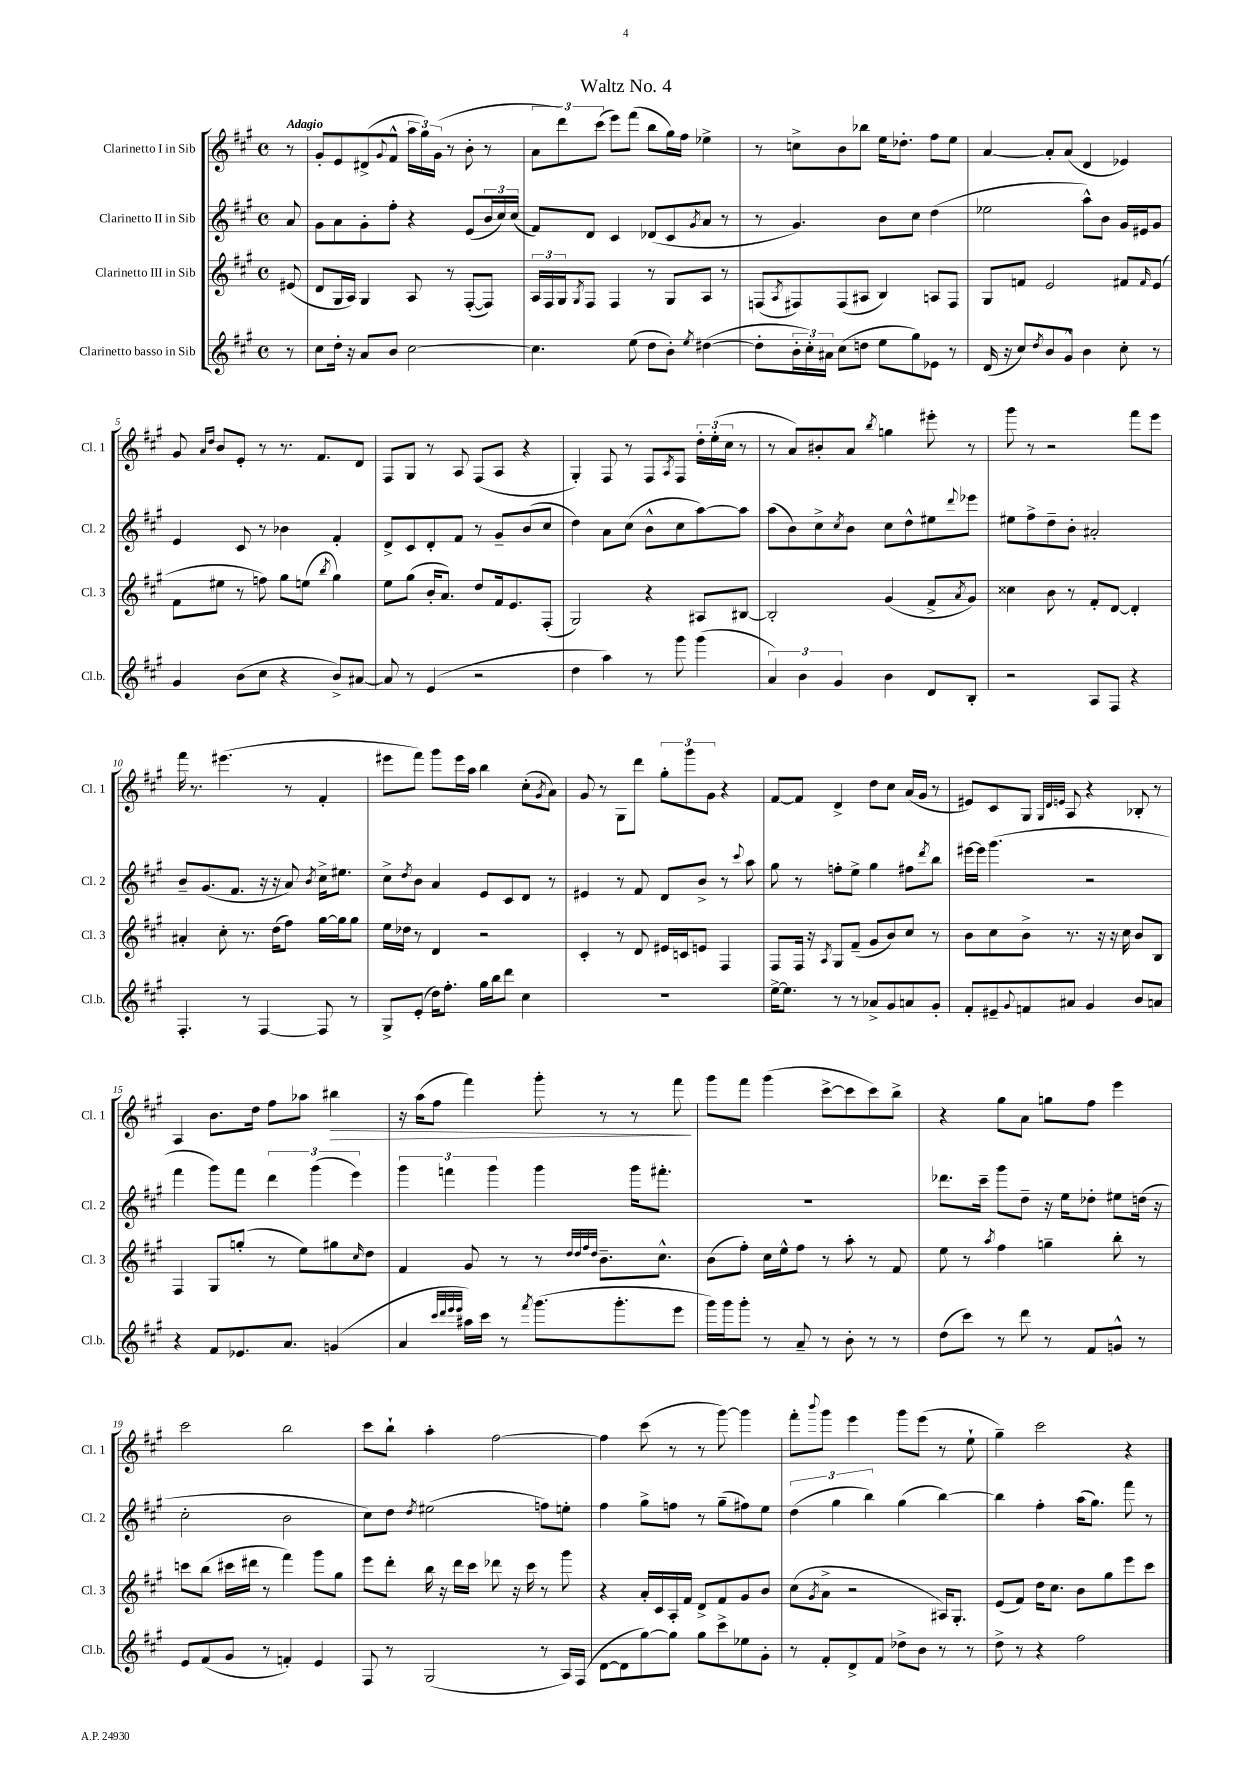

**kern	**kern	**kern	**kern	**dynam
*part4	*part3	*part2	*part1	*part1
*staff4	*staff3	*staff2	*staff1	*staff1
*I"Clarinetto basso in Sib	*I"Clarinetto III in Sib	*I"Clarinetto II in Sib	*I"Clarinetto I in Sib	*
*I'Cl.b.	*I'Cl. 3	*I'Cl. 2	*I'Cl. 1	*
*clefG2	*clefG2	*clefG2	*clefG2	*
*k[f#c#g#]	*k[f#c#g#]	*k[f#c#g#]	*k[f#c#g#]	*
*M4/4	*M4/4	*M4/4	*M4/4	*
*met(c)	*met(c)	*met(c)	*met(c)	*
=	=	=	=	=
!	!	!	!LO:TX:a:B:t=Adagio	!
8r	(8e#X/	8a/	8r	.
=1	=1	=1	=1	=1
8cc#\L	8d/L	8g#\L	8g#'/L	.
16dd'\Jk	16G#/L	8a\	8e/	.
16r	16A/JJ)	.	.	.
8a/L	4G#/	8g#'\	(8d#X^/	.
.	.	.	8qqg#/	.
8b/J	.	8ff#'\J	8f#^^/J	.
[2cc#\	8A/	4r	24aa\LL	.
.	.	.	24gg#\)	.
.	.	.	(24g#\JJ	.
.	8r	.	8r	.
.	([8F#'/L	(8e/L	8b'\	.
.	8F#/J])	24b/L	8r	.
.	.	24cc#/)	.	.
.	.	(24cc#/JJ	.	.
=2	=2	=2	=2	=2
4.cc#\]	24A/LL	8f#/L)	12a\L	.
.	24F#/	.	.	.
.	24G#/J	.	12ddd\)	.
.	8qG#/	.	.	.
.	8F#/J	8d/J	.	.
.	.	.	(12ccc#\J	.
.	4F#/	4c#/	8eee\L)	.
(8ee\	.	.	(8fff#\J	.
8dd\L	8r	(8d-X/L	8bb\L	.
8b'\J)	8G#/L	8c#/	16gg#\L)	.
.	.	.	16ff#\JJ	.
8qee/	.	8qg#/	.	.
([4dd#X\	8A/J	8a/J	4ee-X^\	.
.	8r	8r	.	.
=3	=3	=3	=3	=3
8dd#'\L]	(8Fn/L	8r	8r	.
.	8qA/	.	.	.
24b'\L	8F#X/)	4.g#/)	8ccn^\L	.
24cc#'\)	.	.	.	.
24a#X\JJ	.	.	.	.
(8cc#\L	(8F#/	.	8b\	.
8ddn\J	8A#X/J	.	8bb-X\J	.
8ee\L	4B/)	8b\L	16ee\KL	.
.	.	.	8.dd-X'\J	.
8gg#\)	.	8cc#\J	.	.
8e-X\J	8An/L	(4dd\	8ff#\L	.
8r	8F#/J	.	8ee\J	.
=4	=4	=4	=4	=4
(16d/	8G#/L	2ee-X\	[4a/	.
16r	.	.	.	.
8cc#/L)	8fn/J	.	.	.
8qdd/	.	.	.	.
8b/	2e/	.	8a'/L]	.
8g#^^/J	.	.	(8a/J	.
4b\	.	8aa^^\L)	4d/	.
.	.	8b\J	.	.
8cc#'\	8f#X/L	16g#/LL	4e-X/)	.
.	.	16e#X/J	.	.
.	16qqf#/	.	.	.
8r	(8e/J	8g#/J	.	.
!!LO:LB:g=z
=5	=5	=5	=5	=5
4g#/	8f#\L	4e/	8g#/	.
.	.	.	16qqa/LL	.
.	.	.	16qqdd/JJ	.
.	8ee#X\J	.	8b/L	.
(8b\L	8r	8c#/	8e'/J	.
8cc#\J	8ffn\)	8r	8r	.
4r	8gg#\L	4b-X\	8.r	.
.	(8een\J	.	.	.
.	.	.	8.f#/L	.
.	8qbb/	.	.	.
8b^/L)	4gg#\)	4f#'/	.	.
[8a#X/J	.	.	8d/J	.
=6	=6	=6	=6	=6
8a#/]	8ee\L	8d^/L	8F#/L	.
8r	(8gg#\J	8c#/	8G#/J	.
(4e/	16b'/KL	8d'/	8r	.
.	8.a/J)	.	.	.
.	.	8f#/J	8A/	.
2r	8dd/L	8r	(8F#/L	.
.	16f#/k	8g#~/L	8A/J	.
.	8.e/	.	.	.
.	.	(8b/	4r	.
.	(8F#'/J	8cc#/J	.	.
=7	=7	=7	=7	=7
4dd\	2G#/)	4dd\)	4G#'/)	.
4aa\)	.	8a\L	8F#/	.
.	.	(8cc#\J	8r	.
8r	4r	8b^^\L	8F#/L	.
.	.	.	8qA/	.
8ggg#\	.	8cc#\	8F#/J	.
(4ggg#\	8A#X/L	[8aa\)	24dd'\LL	.
.	.	.	(24ee'\	.
.	.	.	24cc#\JJ	.
.	[8B#X/J	8aa\J]	8r	.
=8	=8	=8	=8	=8
6a/)	2B#'/]	(8aa\L	8r	.
.	.	8b\)	8a/L)	.
6b\	.	.	.	.
.	.	8cc#^\	8b#X'/	.
6g#/	.	.	.	.
.	.	8qcc#/	.	.
.	.	8b\J	8a/J	.
.	.	.	8qbb/	.
4b\	(4g#/	8cc#\L	4ggn\	.
.	.	8dd^^\	.	.
8d/L	8f#^/L	8ee#X\	8eee#X'\	.
.	8qa/	8qqddd/	.	.
8B'/J	8g#/J)	8eee-X\J	8r	.
=9	=9	=9	=9	=9
2r	4cc##X\	8ee#X\L	8ggg#\	.
.	.	8ff#^\	8r	.
.	8b\	8dd~\	2r	.
.	8r	8b'\J	.	.
8A/L	8f#'/L	2a#X'/	.	.
8F#/J	[8d/J	.	.	.
4r	4d'/]	.	8fff#\L	.
.	.	.	8eee\J	.
!!LO:LB:g=z
=10	=10	=10	=10	=10
4.F#'/	4a#X'/	8b~/L	16fff#\	.
.	.	.	8.r	.
.	.	(8.g#/	.	.
.	8cc#'\	.	(4.eee#X\	.
.	.	8.f#/J	.	.
8r	8.r	.	.	.
[4F#/	.	16r	.	.
.	(16dd\KL	16r	.	.
.	8ff#\J)	8a/)	8r	.
.	.	8qb/	.	.
8F#/]	[16gg#\LL	16cc#^\KL	4f#'/	.
.	16gg#\J]	8.ee#X\J	.	.
8r	8gg#\J	.	.	.
=11	=11	=11	=11	=11
8G#^/L	16ee\LL	8cc#^\L	8eee#X\L	.
.	16dd-X\JJ	.	.	.
.	.	8qdd/	.	.
(8e'/J	8r	8b\J	8fff#\J)	.
16dd\KL)	4d/	4a/	8ggg#\L	.
8.ff#'\J	.	.	.	.
.	.	.	16eee#\L	.
.	.	.	16aa\JJ	.
16gg#\LL	2r	8e/L	4bb\	.
16bb\J	.	.	.	.
8ddd\J	.	8c#/	.	.
4cc#\	.	8d/J	(8cc#'\L	.
.	.	.	8qg#/	.
.	.	8r	8a\J)	.
=12	=12	=12	=12	=12
1r	4c#'/	4e#X/	8g#/	.
.	.	.	8r	.
.	8r	8r	8G#\L	.
.	8d/	8f#/	8ddd\J	.
.	16e#X/LL	8d/L	12gg#'\L	.
.	16cn/J	.	.	.
.	.	.	12ggg#\	.
.	8en/J	8b^/J	.	.
.	.	.	12g#\J	.
.	4F#/	8r	4r	.
.	.	8qqccc#/	.	.
.	.	8aa\	.	.
=13	=13	=13	=13	=13
[16ee^\KL	8F#/L	8gg#\	[8f#/L	.
8.ee\J]	.	.	.	.
.	16F#/Jk	8r	8f#/J]	.
.	16r	.	.	.
.	8qA/	.	.	.
8r	8G#/L	8ffn'\L	4d^/	.
8r	(8f#~/J	8ee^\J	.	.
8a-X^/L	8g#/L	4gg#\	8dd\L	.
8g#/	8b/)	.	8cc#\J	.
8an/	8cc#/J	8ff#X\L	(16a/LL	.
.	.	.	16g#/JJ	.
.	.	8qddd/	.	.
8g#'/J	8r	8bb\J	8r	.
=14	=14	=14	=14	=14
8f#'/L	8b\L	[16eee#X\LL	8e#X/L)	.
.	.	16eee#\JJ]	.	.
8e#X~/	8cc#\	(4.ggg#\	8c#/	.
8qqg#/	.	.	.	.
8fn/	8b^\J	.	8G#/J	.
.	.	.	32qqG#/LLL	.
.	.	.	32qqd/	.
.	.	.	32qqen/JJJ	.
8a#X/J	8.r	.	8A/	.
4g#/	.	2r	4r	.
.	16r	.	.	.
.	16r	.	.	.
.	16cc#\	.	.	.
8b/L	8b/L	.	8B-X'/	.
8an/J	8B/J	.	8r	.
!!LO:LB:g=z
=15	=15	=15	=15	=15
4r	4F#/	4fff#\	4A/	.
8f#/L	8G#/L	8ggg#\L)	8.b\L	.
8.e-X/	(8ggn'/J	8fff#\J	.	.
.	.	.	16dd\Jk	.
.	8r	6ddd\	8ff#\L	.
8.a/J	.	.	.	.
.	8ee\L)	.	8aa-X\J	.
.	.	(6ggg#\	.	.
!	!	!	!	!LO:HP:b
(4gn/	8gg#X\	.	4bb#X\	>
.	.	6eee\)	.	.
.	16qqcc#/	.	.	.
.	8dd\J	.	.	.
=16	=16	=16	=16	=16
4a/	4f#/	6ggg#\	16r	.
.	.	.	(16aa\KL	.
.	.	.	8ff#\J	.
.	.	6fffn\	.	.
32qqccc#/LLL	.	.	.	.
32qqddd/	.	.	.	.
32qqeee/	.	.	.	.
32qqeee/JJJ	.	.	.	.
16aa#X\LL)	8g#/	.	4fff#\)	.
16ccc#\JJ	.	.	.	.
.	.	6ggg#\	.	.
8r	8r	.	.	.
8qfff#/	.	.	.	.
(8.ggg#\L	8r	4ggg#\	8ggg#'\	.
.	32qqdd/LLL	.	.	.
.	32qqdd/	.	.	.
.	32qqff#/	.	.	.
.	32qqdd/JJJ	.	.	.
.	8.b~\L	.	8r	.
8.ggg#'\	.	.	.	.
.	.	16ggg#\KL	8r	.
.	8.cc#^^\J	8.fff#X'\J	.	.
8eee\J	.	.	8fff#\	.
.	.	.	.	]
=17	=17	=17	=17	=17
16ggg#\LL)	(8b\L	1r	8ggg#\L	.
16ggg#\J	.	.	.	.
8ggg#'\J	8ff#'\J)	.	8fff#\J	.
8r	16cc#\LL	.	(4ggg#\	.
.	16ee^^\J	.	.	.
8a~/	8ff#\J	.	.	.
8r	8r	.	[8ccc#^\L	.
8b'\	8aa'\	.	8ccc#\]	.
8r	8r	.	8ccc#\)	.
8r	8f#/	.	8bb^\J	.
=18	=18	=18	=18	=18
(8dd\L	8ee\	8.ddd-X\L	4r	.
8ccc#\J)	8r	.	.	.
.	.	16ccc#~\Jk	.	.
.	8qaa/	.	.	.
8r	4ff#\	8ggg#\L	8gg#\L	.
8ddd\	.	8dd~\J	8a\J	.
8r	4ggn~\	16r	8ggn\L	.
.	.	16ee\KL	.	.
8f#/L	.	8dd-X'\J	8ff#\J	.
8gn^^/J	8bb'\	8ee#X\L	4eee\	.
8r	8r	(16ddn\Jk	.	.
.	.	16r	.	.
!!LO:LB:g=z
=19	=19	=19	=19	=19
8e/L	8cccn\L	2cc#'\	2ccc#\	.
(8f#/	(8bb\J	.	.	.
8g#/J	16ccc#X\LL	.	.	.
.	16ddd#X\JJ	.	.	.
8r	8r	.	.	.
4fn'/)	4fff#\)	2b\	2bb\	.
4e/	8ggg#\L	.	.	.
.	8gg#\J	.	.	.
=20	=20	=20	=20	=20
8F#/	8eee\L	8cc#\L)	8ccc#\L	.
8r	8ddd'\J	8dd\J	8bb`\J	.
.	.	8qdd/	.	.
(2G#/	16bb\	(2ee#X\	4aa'\	.
.	16r	.	.	.
.	16ddd\LL	.	.	.
.	16ccc#\JJ	.	.	.
.	8ddd-X\	.	[2ff#\	.
.	16r	.	.	.
.	16ccc#\	.	.	.
8r	8r	8ffn\L)	.	.
16A/LL)	8ggg#\	8een'\J	.	.
(16F#/JJ	.	.	.	.
=21	=21	=21	=21	=21
[8d\L	4r	4ff#\	4ff#\]	.
8d\]	.	.	.	.
[8gg#\)	16a'/LL	8gg#^\L	(8ccc#\	.
.	16c#/	.	.	.
8gg#\J]	16A'/	8ffn\J	8r	.
.	16f#/JJ	.	.	.
8gg#\L	8d^/L	8r	8r	.
8ccc#^\	8f#/	(8gg#~\L	[8ggg#\)	.
8ee-X\	8g#/	8ff#X\)	4ggg#\]	.
8g#'\J	8b/J	8ee\J	.	.
=22	=22	=22	=22	=22
8r	(8cc#\L	(6dd\	8fff#'\L	.
.	8qg#/	.	8qqbbb/	.
8f#'/L	8a^\J	.	8ggg#\J	.
.	.	6gg#\	.	.
8d^/	2r	.	4eee\	.
.	.	6bb\)	.	.
8f#/J	.	.	.	.
8dd-X^\L	.	(4gg#\	8ggg#\L	.
8b\J	.	.	(8eee\J	.
8r	16A#X/KL)	[4bb\)	8r	.
.	8.G#'/J	.	.	.
8r	.	.	8ee`\	.
=23	=23	=23	=23	=23
8dd^\	(8e/L	4bb\]	4gg#~\)	.
8r	8f#/J)	.	.	.
4r	16dd\KL	4ff#'\	2ccc#\	.
.	8.cc#\J	.	.	.
2ff#\	8b\L	(16aa\KL	.	.
.	.	8.gg#\J)	.	.
.	8gg#\	.	.	.
.	8eee\	8fff#\	4r	.
.	8ccc#\J	8r	.	.
==	==	==	==	==
*-	*-	*-	*-	*-
